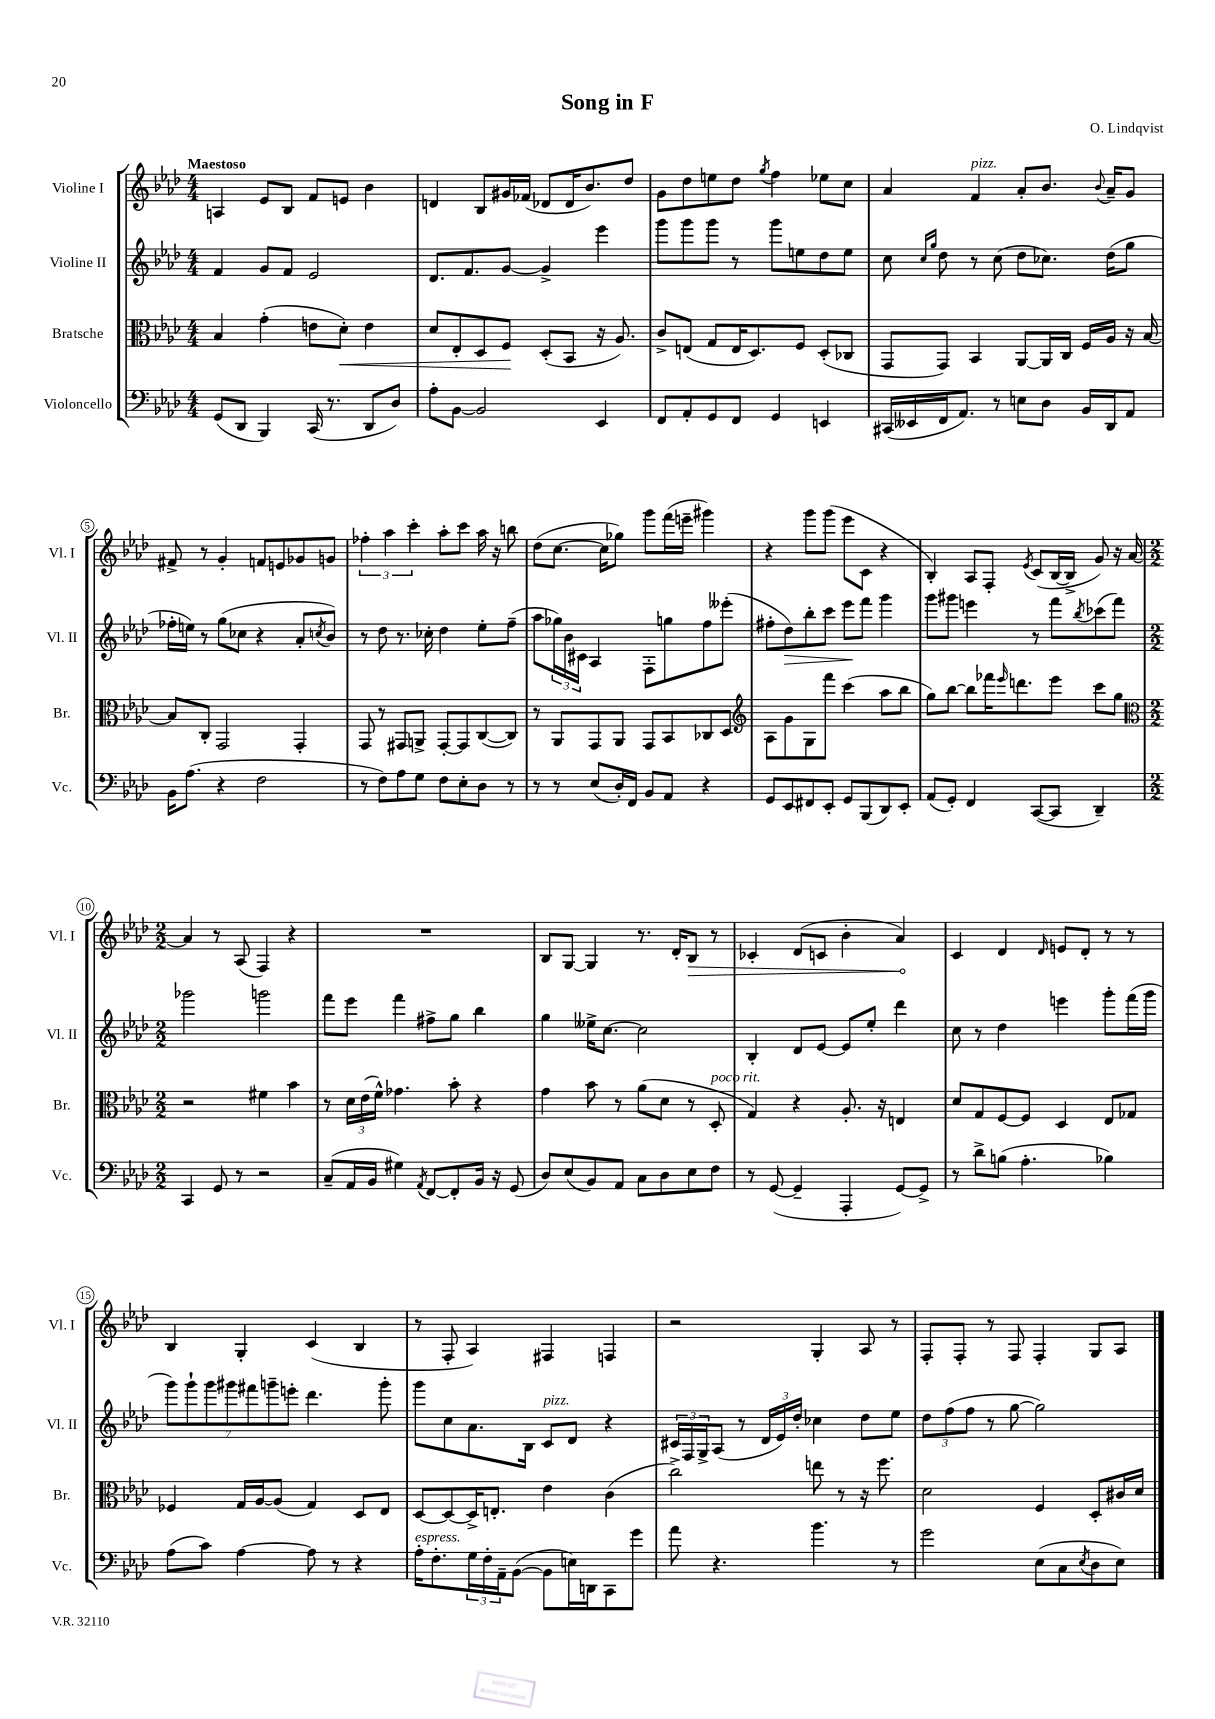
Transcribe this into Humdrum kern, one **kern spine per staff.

**kern	**kern	**kern	**kern
*staff4	*staff3	*staff2	*staff1
*clefF4	*clefC3	*clefG2	*clefG2
*k[b-e-a-d-]	*k[b-e-a-d-]	*k[b-e-a-d-]	*k[b-e-a-d-]
*M4/4	*M4/4	*M4/4	*M4/4
(8GG	4B-	4f	4A
8DD-	.	.	.
4BBB-)	(4g'	8g	8e-
.	.	8f	8B-
(16CC	8e	2e-	8f
8.r	.	.	.
.	8d-')	.	8e
8DD-	4e	.	4b-
8D-)	.	.	.
=	=	=	=
8A-'	8d-	8.d-	4d
[8BB-	8E-'	.	.
.	.	8.f	.
2BB-]	8D-	.	8B-
.	8F	[8g	16g#
.	.	.	(16f-
.	(8D-'	4g^]	8d-
.	8BB-	.	16d-
.	.	.	8.b-)
4EE-	16r	4eee-	.
.	8.A-)	.	.
.	.	.	8dd-
=	=	=	=
8FF	8c^	8ggg	8g
8AA-'	(8E	8ggg	8dd-
8GG	8G	8ggg	8ee
8FF	16E	8r	8dd-
.	8.D-)	.	.
.	.	.	8qgg
4GG	.	8ggg	4ff
.	8F	8ee	.
4EE	(8D-'	8dd-	8ee-
.	8C-	8ee	8cc
=	=	=	=
(16CC#	8GG	8cc	4a-
16EE--	.	.	.
.	.	16qqcc	.
.	.	16qqgg	.
16FF	8GG)	8dd-	.
8.AA-)	.	.	.
.	4BB-	8r	4f
8r	.	(8cc	.
8E	[8AA-	8dd-	8a-'
8D-	16AA-]	8.cc-)	8.b-
.	16C	.	.
16BB-	16F	.	.
.	.	.	8qqb-
16DD-	16A-	(16dd-	16a-~
8AA-	16r	8gg	8g
.	[16B-	.	.
=	=	=	=
16BB-	8B-]	16ff-'	8f#^
(8.A-	.	16ee)	.
.	8C'	8r	8r
4r	2GG	(8gg	4g'
.	.	8cc-	.
2F	.	4r	8f
.	.	.	8e
.	4GG'	8a-'	8g-
.	.	8qcc	.
.	.	8b-)	8g
=	=	=	=
8r	8GG	8r	6ff-'
8F)	8r	8dd-	.
.	.	.	6aa-
8A-	8GG#	8.r	.
.	.	.	6ccc'
8G	8AA^	.	.
.	.	16cc-'	.
8F	[8GG#'	4dd-	8aa-'
8E-'	8GG#]	.	8ccc
8D-	([8C	8ee-'	16aa-
.	.	.	16r
8r	8C])	(8ff~	8bb
=	=	=	=
8r	8r	8aa-	(8dd-
8r	8AA-	24gg-)	[8.cc
.	.	24b-	.
.	.	24c#	.
(8E-	8GG	4A-	.
.	.	.	16cc]
16D-')	8AA-	.	8gg-)
16FF	.	.	.
8BB-	8GG	8F'	8ggg
8AA-	8BB-	8gg	(16fff
.	.	.	16eee~
4r	8C-	8ff	4ggg#)
.	8D-	(8eee--'	.
=	=	=	=
*	*clefG2	*	*
8GG	8A-	8ff#'	4r
8EE-	8g	8dd-)	.
8FF#	8G	8bb-'	8ggg
8EE-'	8fff	8ccc	(8ggg
8GG	(4ccc	8eee-	8eee-
(8BBB-	.	8fff	8c
8DD-)	8aa-	4ggg	4r
8EE-'	8bb-	.	.
=	=	=	=
(8AA-	8gg)	8ggg	4B-')
8GG')	[8bb-	8ggg#	.
4FF	8bb-]	4eee	8A-
.	16fff-	.	8F'
.	16qqeee-	.	.
.	8.ddd	.	.
.	.	.	8qe-
([8CC	.	8r	(8c
8CC]	8eee-	8fff	[16B-
.	.	.	16B-^]
.	.	8qbb-	.
4DD-~)	8ccc	(8ccc-	8g)
.	8gg	8fff)	16r
.	.	.	[16a-
=	=	=	=
*	*clefC3	*	*
*M2/2	*M2/2	*M2/2	*M2/2
4CC	2r	2ggg-	4a-]
8GG	.	.	8r
8r	.	.	(8A-
2r	4f#	2ggg	4F)
.	4b-	.	4r
=	=	=	=
(8C~	8r	8fff	1r
16AA-	24d-	8eee-	.
.	(24e-	.	.
16BB-	.	.	.
.	24f^^)	.	.
4G#)	4.g-	4fff	.
8qAA-	.	.	.
[8FF	.	8ff#^	.
8FF']	8b-'	8gg	.
16BB-	4r	4bb-	.
16r	.	.	.
(8GG	.	.	.
=	=	=	=
8D-)	4g	4gg	8B-
(8E-	.	.	[8G
8BB-)	8b-	16ee--^	4G]
.	.	[8.cc	.
8AA-	8r	.	.
8C	(8a-	2cc]	8.r
8D-	8d-	.	.
.	.	.	16d-'
8E-	8r	.	8B-
8F	8D-'	.	8r
=	=	=	=
8r	4G)	4B-'	4c-'
([8GG	.	.	.
4GG~]	4r	8d-	(8d-
.	.	[8e-	8c
4AAA-'	8.A-'	8e-]	4b-'
.	.	8ee-'	.
.	16r	.	.
[8GG)	4E	4ddd-	4a-)
8GG^]	.	.	.
=	=	=	=
8r	8d-	8cc	4c
8d-^	8G	8r	.
(8B	[8F	4dd-	4d-
4.A-'	8F]	.	.
.	.	.	16qqd-
.	4D-	4eee	8e
.	.	.	8d-'
4B-)	8E-	8ggg'	8r
.	8G-	(16fff	8r
.	.	16ggg	.
=	=	=	=
(8A-	4F-	14ggg)	4B-
.	.	14ggg`	.
8c)	.	.	.
.	.	14ggg	.
.	.	14ggg#	.
[4A-	16G	.	4G'
.	.	14fff#	.
.	[16A-	.	.
.	.	14ggg~	.
.	(8A-]	.	.
.	.	14eee'	.
8A-]	4G)	4.ddd-	(4c
8r	.	.	.
4r	8D-	.	4B-
.	8E-	8ggg'	.
=	=	=	=
16A-'	[8D-	8ggg	8r
8.F'	.	.	.
.	8D-_	8cc	8F'
24G	16D-^]	8.a-	4A-)
24F'	.	.	.
.	8.E'	.	.
24AA-~	.	.	.
([8BB-	.	.	.
.	.	16B-	.
8BB-]	4e-	8c	4F#
16E)	.	8d-	.
16DD	.	.	.
8CC	(4c	4r	4F
8g	.	.	.
=	=	=	=
8a-	2cc^)	24c#	2r
.	.	24F	.
.	.	24G^	.
4.r	.	(8A-	.
.	.	8r	.
.	.	24d-	.
.	.	24e-)	.
.	.	24dd-'	.
4.b-	8ee	4cc-	4G'
.	8r	.	.
.	16r	8dd-	8A-
.	8.ff	.	.
8r	.	8ee-	8r
=	=	=	=
2g	2d-	12dd-	8F'
.	.	(12ff	.
.	.	.	8F'
.	.	12ff	.
.	.	8r	8r
.	.	[8gg	8F
(8E-	4F	2gg])	4F'
8C	.	.	.
8qE-	.	.	.
8D-	8D-'	.	8G
8E-)	16c#	.	8A-
.	16d-	.	.
==	==	==	==
*-	*-	*-	*-
